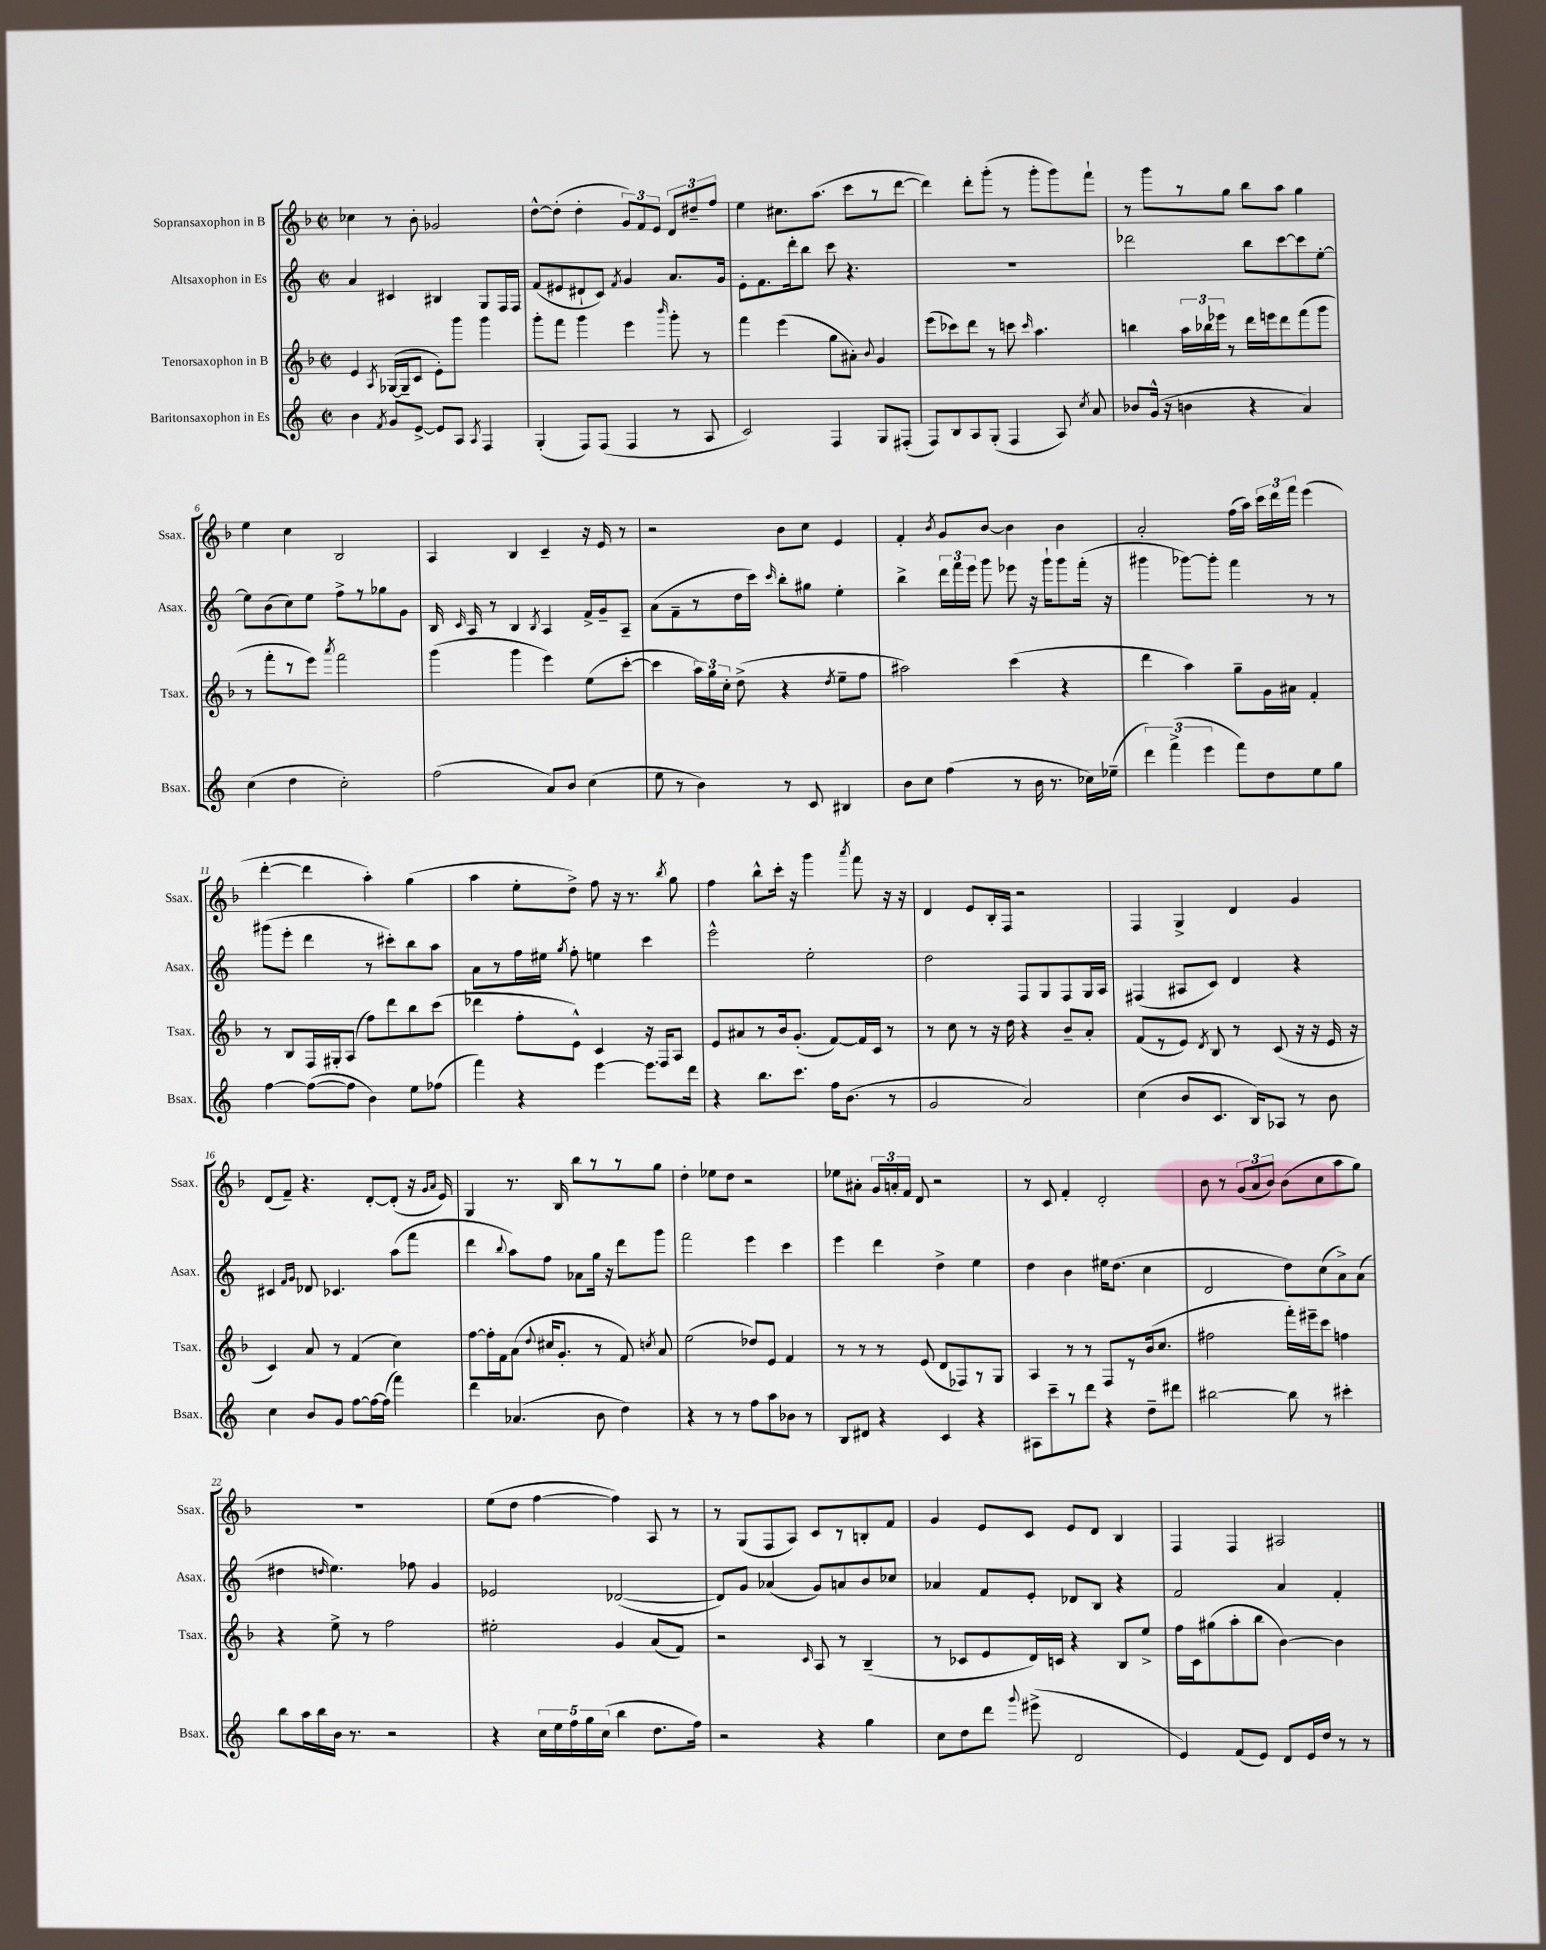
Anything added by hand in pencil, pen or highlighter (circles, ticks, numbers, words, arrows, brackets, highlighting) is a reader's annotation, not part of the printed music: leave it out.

**kern	**kern	**kern	**kern
*staff4	*staff3	*staff2	*staff1
*clefG2	*clefG2	*clefG2	*clefG2
*k[]	*k[b-]	*k[]	*k[b-]
*M2/2	*M2/2	*M2/2	*M2/2
*met(c|)	*met(c|)	*met(c|)	*met(c|)
4b	4e	4a	4cc-
8qf	8qA	.	.
8g	([16G-	4c#	8r
.	16G-~]	.	.
[8e^	8c	.	8b-'
8e]	8e')	4B#	2g-
8A	8ggg	.	.
8qA	.	.	.
4F	4ggg	8G	.
.	.	16F	.
.	.	16F	.
=	=	=	=
(4G'	8ggg'	(8f	[8dd^^
.	8fff	8e#	(8dd']
8F)	4ggg	8d#`	4dd'
(8F	.	8c)	.
.	.	8qf	.
4F	4eee	4g	12g)
.	.	.	12f
.	.	.	12e
.	16qqbbb-	.	.
8r	8ggg'	8.a	12d
.	.	.	12dd#~
8A	8r	.	.
.	.	.	12ff
.	.	16g	.
=	=	=	=
2c)	4fff	8e'	4ee
.	.	8.f	.
.	(4eee	.	8.cc#
.	.	16ddd'	.
.	.	8bb	.
.	.	.	(8.aa
4F	8gg	8ccc	.
.	8a#')	4.r	8ccc
.	8qqb-	.	.
8G	4g	.	8r
(8F#'	.	.	[8ddd
=	=	=	=
8F)	(8eee	1r	4ddd])
8B	8ccc-)	.	.
8A	8ddd	.	8ddd'
(8G'	8r	.	(8ggg'
4F	8ccc	.	8r
.	16qqccc	.	.
.	4.aa	.	8ggg'
8A)	.	.	8ggg)
8qcc	.	.	.
8a	.	.	8fff`
=	=	=	=
8b-	4bb	2ddd-	8r
(16g^^	.	.	8ggg
16r	.	.	.
4b	24aa	.	8r
.	24bb-	.	.
.	24eee-	.	.
.	8r	.	8gg
4r	16ddd	8bb	8bb-
.	16eee	.	.
.	8ddd	[8ccc	8aa
4a)	(8fff	8ccc]	4gg
.	8ggg	[8ee'	.
=	=	=	=
(4cc	8r	8ee]	4ee
.	8fff'	(8b	.
4dd	8r	8cc)	4cc
.	8eee)	8ee	.
.	8qaaa	.	.
2cc')	2fff	8ff^	2B-
.	.	8r	.
.	.	8gg-	.
.	.	8g	.
=	=	=	=
(2ff	(4ggg	16B	4A
.	.	16qqc	.
.	.	16A	.
.	.	8r	.
.	4ggg	4B	4B-
.	.	8qB	.
8a)	4eee)	4A	4c~
8b	.	.	.
(4cc	(8ee	16f^	16r
.	.	16g~	16e
.	[8ccc'	8A~	8r
=	=	=	=
8ee	4ccc]	(8a	2r
8r	.	8f~	.
4b)	24aa)	8r	.
.	24gg	.	.
.	24cc'	.	.
.	(8dd^	16dd	.
.	.	16ccc)	.
.	.	16qqccc	.
8r	4r	8bb'	8b-
8c	.	8gg#	8cc
.	8qdd	.	.
4B#	8ee~	4ee'	4e
.	8ff	.	.
=	=	=	=
8b	2aa#)	4bb^	4f'
8cc	.	.	.
.	.	.	8qb-
(4ff	.	24ddd	8g
.	.	24fff	.
.	.	24eee	.
.	.	8ggg	[8b-
8r	(4ccc	8eee-	4b-]
16b	.	16r	.
8.r	.	16ggg`	.
.	4r	8ggg	4b-
16cc-)	.	(16fff'	.
(16ee-~	.	16r	.
=	=	=	=
6ddd)	4ddd	4ggg#	2a'
(6fff^	.	.	.
.	4aa)	[8ggg-)	.
6eee	.	.	.
.	.	8ggg-']	.
8fff)	8gg~	4fff	(16ff
.	.	.	16aa)
8dd	16g	.	24ccc
.	.	.	24ddd
.	16a#	.	.
.	.	.	24fff
8ee	4f'	8r	(4eee
8gg	.	8r	.
=	=	=	=
[4ff	8r	(8ggg#	[4ddd'
.	8B-	8eee'	.
(8ff_	16F	4ddd	4ddd]
.	16G#'	.	.
8ff]	(8A	.	.
4b)	8ff)	8r	4aa')
.	8ddd	8ccc#')	.
8ee	8bb-	8bb	(4gg
(8ff-	(8ccc	8aa	.
=	=	=	=
4fff)	4ddd-	8a	4aa
.	.	8r	.
4r	8ff'	16ff	8ee'
.	.	16ee#	.
.	.	8qgg	.
.	8e^^)	8ff'	8dd^)
[4eee	4c	4ee	8ff
.	.	.	16r
.	.	.	8.r
8.eee]	16r	4ccc	.
.	16F	.	.
.	.	.	8qbb-
.	8A	.	8gg
16ddd	.	.	.
=	=	=	=
4r	8e	2eee^^	4ff
.	8a#	.	.
8.bb	8r	.	8bb-^^
.	16b-	.	16ccc'
8.ccc	(8.g'	.	16r
.	.	2ee'	4ggg
16ff	[8f)	.	.
(8.b	.	.	.
.	.	.	8qaaa
.	16f]	.	8fff
.	16c	.	.
8r	8r	.	16r
.	.	.	16r
=	=	=	=
2g	8r	2dd	4d
.	8cc	.	.
.	8r	.	8e
.	16r	.	16B-'
.	16dd	.	16F
2a)	4r	8F	2r
.	.	8G	.
.	8b-~	8F	.
.	8a'	16G	.
.	.	16A	.
=	=	=	=
(4cc	(8f	(4F#	4F
.	8r	.	.
8b	8e)	8A#	4G^
.	8qd	.	.
8.c	8B-	8c)	.
.	8r	4d	4d
16B)	.	.	.
8A-	(8c	.	.
8r	16r	4r	4g
.	16r	.	.
8b	16e	.	.
.	16r	.	.
=	=	=	=
4cc	4c)	4c#	(8d
.	.	.	8f~)
.	.	16qqf	.
.	.	16qqg	.
8b	8a	8d-	4.r
8g	8r	4.c-	.
[8ff	(4f	.	.
16ff_	.	.	[8d'
(16ff]	.	.	.
4fff)	4cc)	(8aa	(8d']
.	.	8fff	16r
.	.	.	16qqg
.	.	.	16qqa
.	.	.	16e)
=	=	=	=
4ddd	[8ff	4ddd	4G
.	16ff']	.	.
.	16f	.	.
.	.	8qqbb	.
(4.a-	(8a	8aa)	8.r
.	8qqdd	.	.
.	16cc#	8ff	.
.	8.g'	.	16B-
.	.	8a-	8bb-
8b	8r	16gg	8r
.	.	16r	.
4dd)	8f)	8ddd	8r
.	8qcc	.	.
.	8a	8ggg	8gg
=	=	=	=
4r	(2ee	2fff	4dd'
8r	.	.	8ee-
8r	.	.	8dd
8ff	8dd-)	4eee	2r
8aa	8e	.	.
8b-	4f	4ccc	.
8r	.	.	.
=	=	=	=
8B	8r	4eee	8ee-
8d#	8r	.	8a#'
4r	8r	4ddd	24g
.	.	.	24a'
.	.	.	24f
.	(8e	.	8d
4c	8d	4dd^	2r
.	8F-)	.	.
4r	8r	4ee	.
.	8G	.	.
=	=	=	=
8A#	4A	4dd	8r
8ccc~	.	.	8c
8r	8r	4b	4f'
8ddd	8r	.	.
4r	8F	16ee#	2d'
.	.	(8.dd	.
.	8r	.	.
8dd~	(16b-	4cc	.
.	8.cc	.	.
8ddd#	.	.	.
=	=	=	=
[2bb#	2ff#	2d	8b-
.	.	.	8r
.	.	.	(12g
.	.	.	12a
.	.	.	12b-)
8bb#]	16fff')	8dd)	(8b-
.	16eee#~	.	.
8r	8ccc	(8cc	8cc
4ccc#'	4ff	8a^)	8aa
.	.	(8a	8gg)
=	=	=	=
8bb	4r	4dd#	1r
16aa	.	.	.
16bb	.	.	.
.	.	16qqdd	.
16b	8ee^	4.ee)	.
8.r	.	.	.
.	8r	.	.
2r	2ff	.	.
.	.	8ff-	.
.	.	4g	.
=	=	=	=
4r	2ee#'	2e-	(8ee
.	.	.	8dd
20cc	.	.	[4ff
20ee	.	.	.
20ff	.	.	.
20gg	.	.	.
(20cc	.	.	.
4bb	4g	([2d-	4ff])
8.dd	(8a	.	8A
.	8f)	.	8r
16ff)	.	.	.
=	=	=	=
2r	2r	8d-])	8r
.	.	8g	(8G
.	.	(4a-	8F
.	.	.	8A)
.	16qqc	.	.
4r	8A	8g)	8c
.	8r	8a	8r
4gg	(4B-~	8b	8B'
.	.	8cc-	8f
=	=	=	=
8cc	8r	4a-	4g
8dd	8c-	.	.
8ddd	8e	8f	8e
8qqggg	.	.	.
(8eee#^	16d)	8e'	8c
.	16c	.	.
2d	4r	8d-	8e
.	.	8B	8d
.	8B-	4r	4B-
.	8ee^	.	.
=	=	=	=
4e)	16ff	2f	4F
.	16c	.	.
.	(8gg#	.	.
(8f	8aa'	.	4F
8e)	8bb-	.	.
8d	[4b-)	4a	2A#
16e	.	.	.
16dd	.	.	.
8r	4b-]	4f'	.
8r	.	.	.
==	==	==	==
*-	*-	*-	*-
